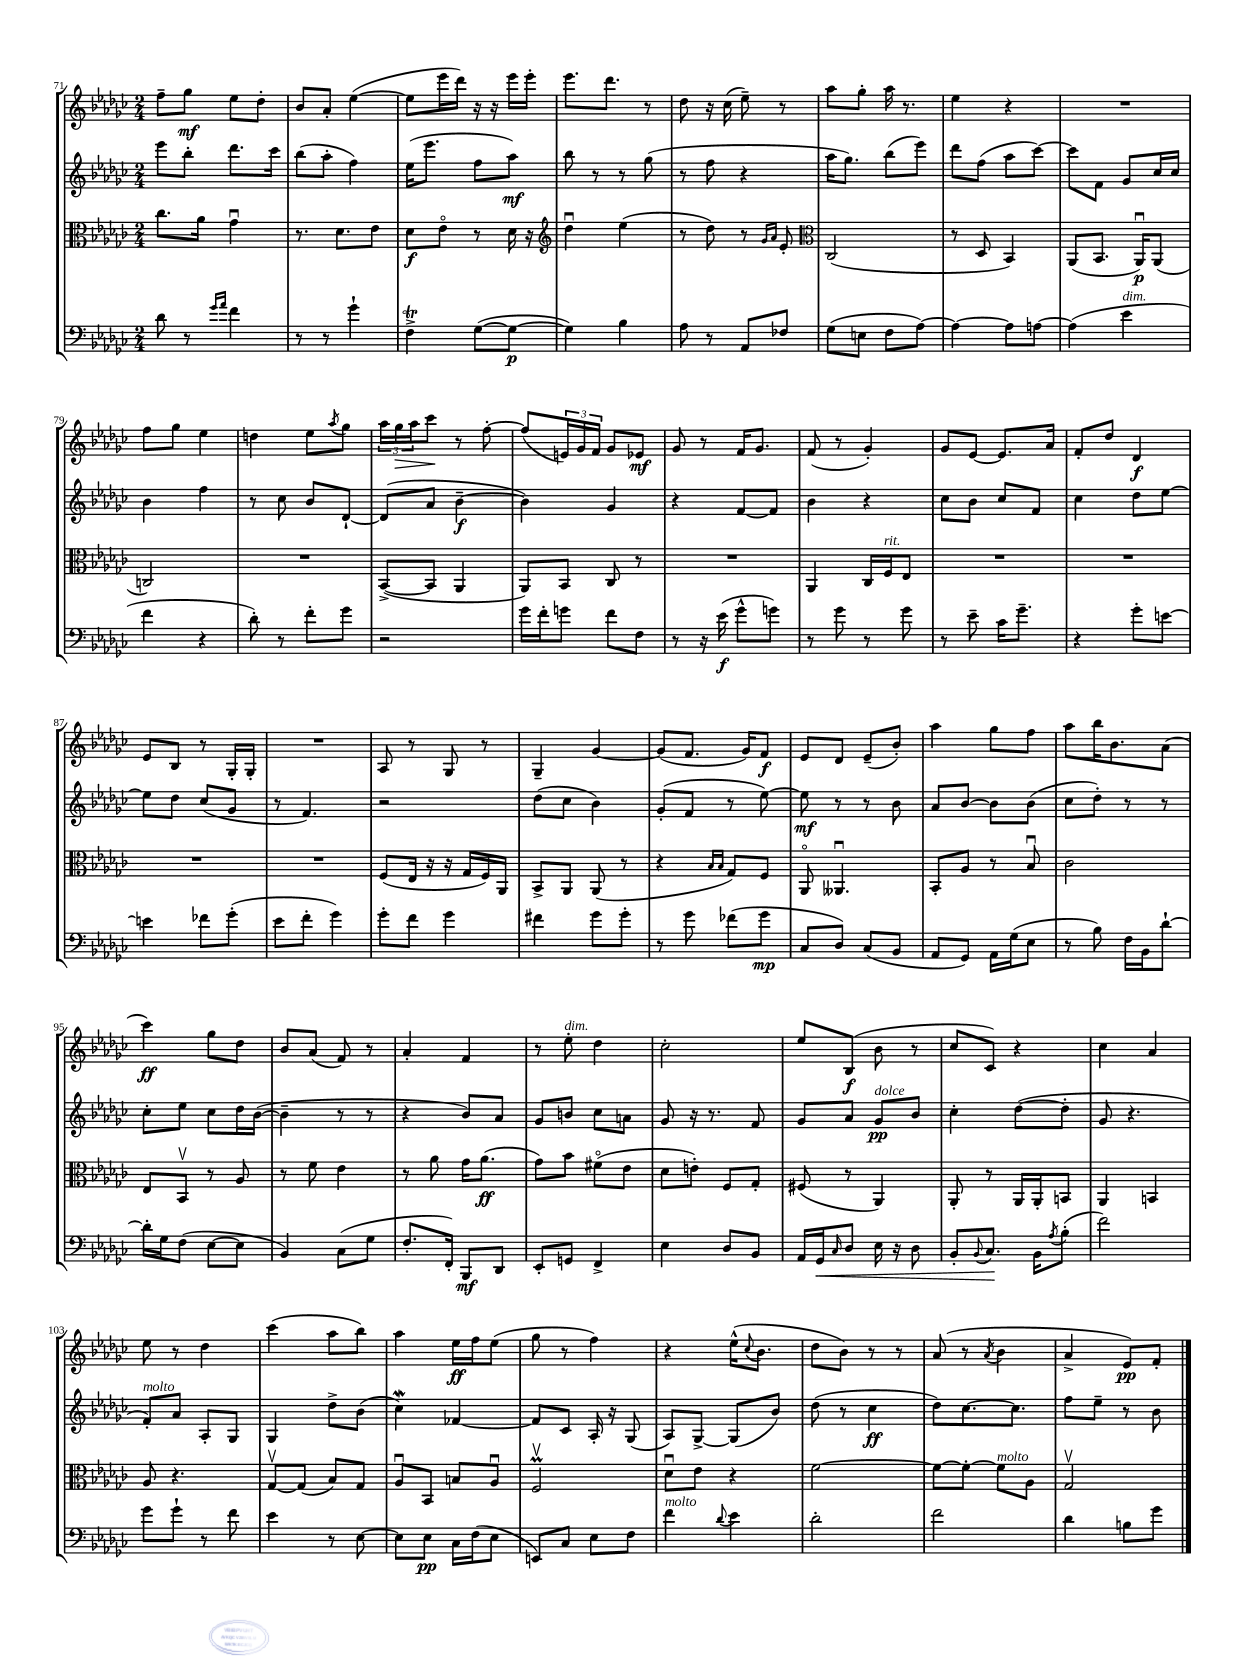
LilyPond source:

<<
\new StaffGroup <<
\new Staff = "s0" {
    \clef treble \key ges \major \numericTimeSignature \time 2/4
    f''8-- ges''8\mf ees''8 des''8-. |
    bes'8 aes'8-. ees''4~( |
    ees''8 ees'''16 des'''16) r16 r16 ees'''16 ees'''16-. |
    ees'''8. des'''8. r8 |
    des''8 r16 ces''16( ees''8--) r8 |
    aes''8 ges''8-. aes''16 r8. |
    ees''4 r4 |
    R2 |
    f''8 ges''8 ees''4 |
    d''4 ees''8 \acciaccatura { aes''8 } ges''8 |
    \tuplet 3/2 { aes''16 ges''16\> aes''16 } ces'''8\! r8 f''8~-. |
    f''8( \tuplet 3/2 { e'16) ges'16 f'16 } ges'8 ees'8\mf |
    ges'8 r8 f'16 ges'8. |
    f'8( r8 ges'4-.) |
    ges'8 ees'8~ ees'8. aes'16 |
    f'8-. des''8 des'4\f |
    ees'8 bes8 r8 ges16-. ges16-. |
    R2 |
    aes8 r8 ges8 r8 |
    ges4-- ges'4~ |
    ges'8( f'8. ges'16) f'8\f |
    ees'8 des'8 ees'8--( bes'8-.) |
    aes''4 ges''8 f''8 |
    aes''8 bes''16 bes'8. aes'8( |
    ces'''4\ff) ges''8 des''8 |
    bes'8 aes'8( f'8) r8 |
    aes'4-. f'4 |
    r8 ees''8-.^\markup { \italic "dim." } des''4 |
    ces''2-. |
    ees''8 bes8\f( bes'8 r8 |
    ces''8 ces'8) r4 |
    ces''4 aes'4 |
    ees''8 r8 des''4 |
    ces'''4( aes''8 bes''8) |
    aes''4 ees''16\ff f''16 ees''8( |
    ges''8 r8 f''4) |
    r4 ees''16-^( \appoggiatura { ces''8 } bes'8. |
    des''8 bes'8) r8 r8 |
    aes'8( r8 \acciaccatura { aes'8 } bes'4 |
    aes'4-> ees'8\pp) f'8-. \bar "|." |
}
\new Staff = "s1" {
    \clef treble \key ges \major \numericTimeSignature \time 2/4
    ees'''8 bes''8-. des'''8. ces'''16 |
    bes''8( aes''8-. f''4) |
    ees''16( ees'''8. f''8 aes''8\mf) |
    bes''8 r8 r8 ges''8( |
    r8 f''8 r4 |
    aes''16 ges''8.) bes''8( ees'''8) |
    des'''8 f''8( aes''8 ces'''8~) |
    ces'''8 f'8 ges'8 ces''16 ces''16 |
    bes'4 f''4 |
    r8 ces''8 bes'8 des'8~-! |
    des'8( aes'8 bes'4~--\f |
    bes'4) ges'4 |
    r4 f'8~ f'8 |
    bes'4 r4 |
    ces''8 bes'8 ces''8 f'8 |
    ces''4 des''8 ees''8~ |
    ees''8 des''8 ces''8( ges'8 |
    r8 f'4.) |
    r2 |
    des''8( ces''8 bes'4) |
    ges'8-.( f'8 r8 ees''8~) |
    ees''8\mf r8 r8 bes'8 |
    aes'8 bes'8~ bes'8 bes'8( |
    ces''8 des''8-.) r8 r8 |
    ces''8-. ees''8 ces''8 des''16 bes'16~( |
    bes'4-- r8 r8 |
    r4 bes'8) aes'8 |
    ges'8 b'8 ces''8 a'8 |
    ges'8 r16 r8. f'8 |
    ges'8 aes'8 ges'8\pp^\markup { \italic "dolce" } bes'8 |
    ces''4-. des''8~( des''8-. |
    ges'8 r4. |
    f'8-.^\markup { \italic "molto" }) aes'8 aes8-. ges8 |
    ges4 des''8-> bes'8( |
    ces''4\mordent) fes'4~ |
    fes'8 ces'8 aes16-. r16 ges8( |
    aes8) ges8~-> ges8( bes'8) |
    des''8( r8 ces''4\ff |
    des''8) ces''8.~ ces''8. |
    f''8 ees''8-- r8 bes'8 \bar "|." |
}
\new Staff = "s2" {
    \clef alto \key ges \major \numericTimeSignature \time 2/4
    ces''8. aes'16 ges'4\downbow |
    r8. des'8. ees'8 |
    des'8\f ees'8\flageolet r8 des'16 r16 |
    \clef treble des''4\downbow ees''4( |
    r8 des''8) r8 \grace { ges'16 aes'16 } ees'8-. |
    \clef alto ces2( |
    r8 des8 bes,4) |
    aes,8( bes,8. aes,16\downbow\p) aes,8( |
    c2) |
    R2 |
    bes,8~->( bes,8 aes,4 |
    aes,8) bes,8 ces8 r8 |
    R2 |
    aes,4 ces16 f16^\markup { \italic "rit." } ees8 |
    R2 |
    R2 |
    R2 |
    R2 |
    f8( ees16 r16 r16 ges16 f16) aes,16 |
    bes,8-> aes,8 aes,8( r8 |
    r4 \grace { bes16 bes16 } ges8) f8 |
    aes,8\flageolet aeses,4.\downbow |
    bes,8-. aes8 r8 bes8\downbow |
    ces'2 |
    ees8 bes,8\upbow r8 aes8 |
    r8 f'8 ees'4 |
    r8 aes'8 ges'16 aes'8.\ff( |
    ges'8) bes'8 fis'8\flageolet( ees'8 |
    des'8 e'8-.) f8 ges8-. |
    fis8( r8 aes,4) |
    aes,8-. r8 aes,16 aes,16-. b,8 |
    aes,4 b,4 |
    aes8 r4. |
    ges8~\upbow ges8( bes8) ges8 |
    aes8\downbow bes,8 b8 aes8\downbow |
    f2\upbow\prall |
    des'8\downbow ees'8 r4 |
    f'2~ |
    f'8~ f'8~-. f'8^\markup { \italic "molto" } aes8 |
    ges2\upbow \bar "|." |
}
\new Staff = "s3" {
    \clef bass \key ges \major \numericTimeSignature \time 2/4
    des'8 r8 \grace { ges'16 aes'16 } f'4 |
    r8 r8 ges'4-! |
    f4->\trill ges8~( ges8~\p |
    ges4) bes4 |
    aes8 r8 aes,8 fes8 |
    ges8( e8 f8 aes8~) |
    aes4~ aes8 a8~ |
    a4( ees'4^\markup { \italic "dim." } |
    f'4 r4 |
    des'8-.) r8 f'8-. ges'8 |
    r2 |
    ges'16 f'16-. g'8 f'8 f8 |
    r8 r16 ees'16\f( ges'8-^ g'8) |
    r8 ges'8 r8 ges'8 |
    r8 ees'8-- ces'16 ges'8.-- |
    r4 ges'8-. e'8~ |
    e'4 fes'8 ges'8-.( |
    ees'8 f'8-. ges'4) |
    ges'8-. f'8 ges'4 |
    fis'4 ges'8 ges'8-. |
    r8 ges'8 fes'8( ges'8\mp |
    ces8 des8) ces8( bes,8 |
    aes,8 ges,8) aes,16 ges16( ees8 |
    r8 bes8) f16 bes,16 des'8~-! |
    des'16-. ges16 f8( ees8~ ees8 |
    bes,4) ces8( ges8 |
    f8.-. f,16-.) bes,,8\mf des,8 |
    ees,8-. g,8 f,4-> |
    ees4 des8 bes,8 |
    aes,16 ges,16\< \grace { ces16 } des8 ees16 r16 des8 |
    bes,8-. \appoggiatura { bes,8 } ces8.\! bes,16 \acciaccatura { aes8 } bes8-.( |
    f'2) |
    ges'8 ges'8-! r8 f'8 |
    ees'4 r8 ees8~ |
    ees8 ees8\pp ces16 f16( ees8 |
    e,8) ces8 ees8 f8 |
    f'4^\markup { \italic "molto" } \appoggiatura { des'8 } ees'4 |
    des'2-. |
    f'2 |
    des'4 b8 ges'8 \bar "|." |
}
>>
>>
\layout { \context { \Score currentBarNumber = #71 } }
